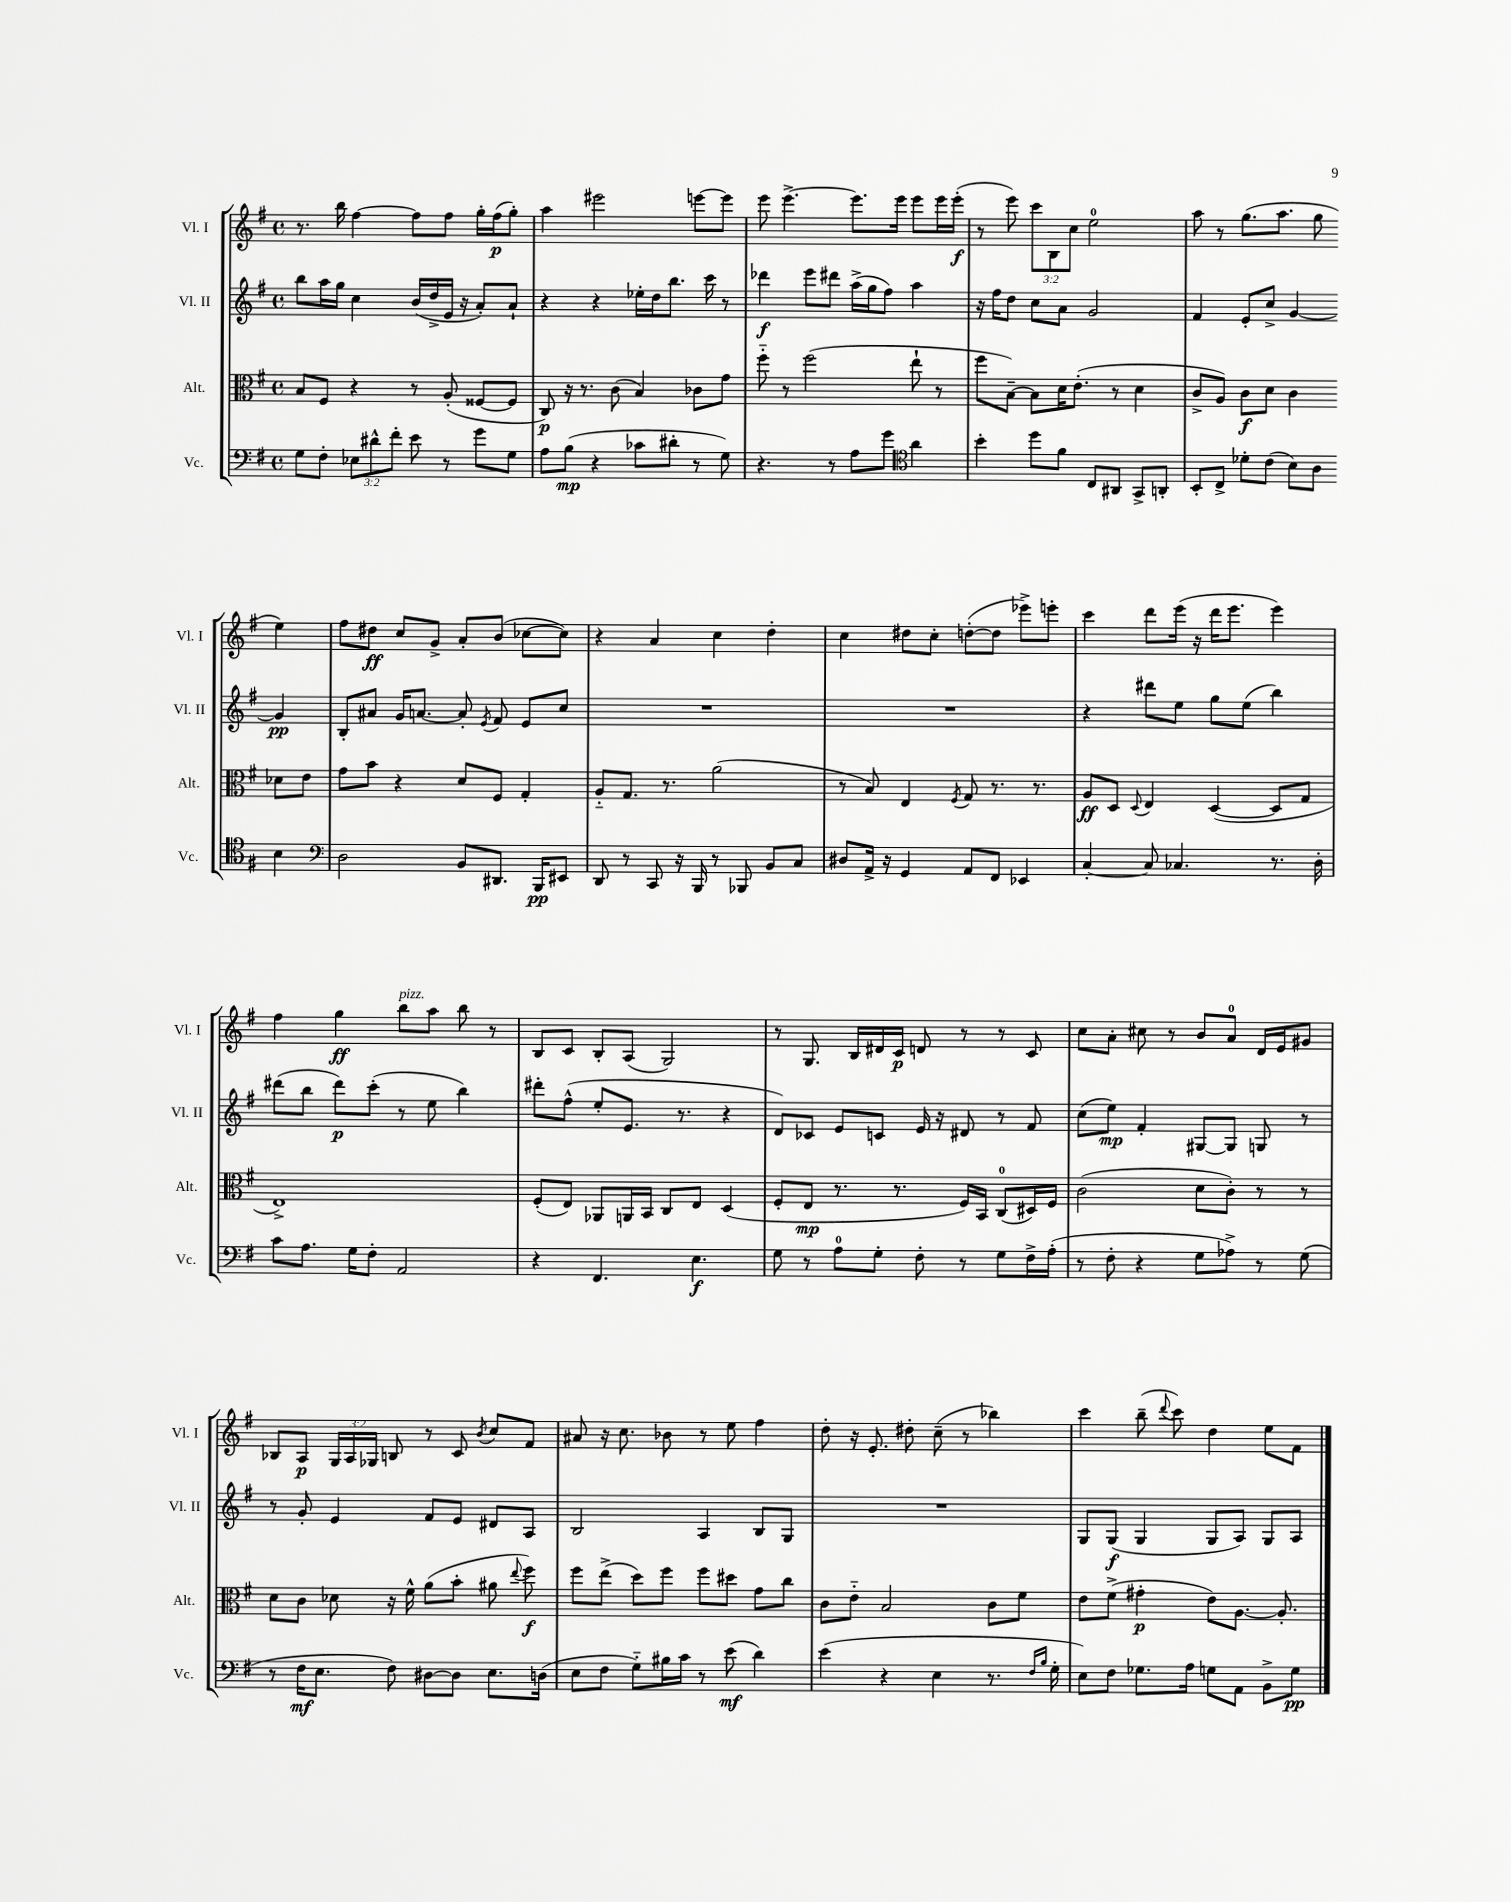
<<
\new StaffGroup <<
\new Staff = "s0" \with { instrumentName = "Vl. I" shortInstrumentName = "Vl. I" } {
    \clef treble \key g \major \defaultTimeSignature \time 4/4 \override Staff.TupletNumber.text = #tuplet-number::calc-fraction-text
    \autoBeamOff r8. b''16 fis''4~ fis''8[ fis''8] g''16[-. fis''16\p( g''8]-.) |
    a''4 eis'''2 e'''8[~ e'''8] |
    e'''8 e'''4.~-> e'''8.[ e'''16] e'''8[ e'''16 e'''16]-.\f( |
    r8 e'''8) \tuplet 3/2 { c'''8[ b8 c''8] } e''2-0 |
    a''8 r8 g''8.[( a''8.] g''8 e''4) |
    fis''8[ dis''8]\ff c''8[ g'8]-> a'8[-. b'8]( ces''8[~ ces''8]) |
    r4 a'4 c''4 d''4-. |
    c''4 dis''8[ c''8]-. d''8[~-.( d''8] ees'''8[->) e'''8]-. |
    c'''4 d'''8[ e'''16]( r16 d'''16[ e'''8.] e'''4) |
    fis''4 g''4\ff b''8[^\markup { \italic "pizz." } a''8] b''8 r8 |
    b8[ c'8] b8[-. a8]( g2) |
    r8 g8. b16[ dis'16 c'16]\p d'8 r8 r8 c'8 |
    c''8[ a'8]-. cis''8 r8 b'8[ a'8]-0 d'16[ e'16 gis'8] |
    bes8[ a8]\p \tuplet 3/2 { g16[ a16 ges16] } b8 r8 c'8 \acciaccatura { b'8 } c''8[ fis'8] |
    ais'8 r16 c''8. bes'8 r8 e''8 fis''4 |
    d''8-. r16 e'8.-. dis''8-. c''8--( r8 bes''4) |
    c'''4 b''8--( \appoggiatura { d'''8 } c'''8) d''4 e''8[ fis'8] \bar "|." |
}
\new Staff = "s1" \with { instrumentName = "Vl. II" shortInstrumentName = "Vl. II" } {
    \clef treble \key g \major \defaultTimeSignature \time 4/4
    \autoBeamOff b''8[ a''16 g''16] c''4 b'16[( d''16-> e'16] r16 a'8[-.) a'8]-! |
    r4 r4 ees''16[-. d''16 b''8.] c'''16 r8 |
    des'''4\f e'''8[ dis'''8] a''16[->( g''16 fis''8]) a''4 |
    r16 fis''16[ d''8] c''8[ a'8] g'2 |
    fis'4 e'8[-. c''8]-> g'4~ g'4\pp |
    b8[-. ais'8] g'16[ a'8.]~ a'8-. \acciaccatura { e'8 } fis'8 e'8[ c''8] |
    R1 |
    R1 |
    r4 dis'''8[ e''8] g''8[ e''8]( b''4) |
    dis'''8[( b''8] dis'''8[\p) c'''8]-.( r8 e''8 b''4) |
    dis'''8[-. fis''8]-^( e''8[-. e'8.] r8. r4 |
    d'8[) ces'8] e'8[ c'8] e'16 r16 dis'8 r8 fis'8 |
    c''8[( e''8]\mp) fis'4-. gis8[~ gis8] g8 r8 |
    r8 g'8-. e'4 fis'8[ e'8] dis'8[ a8] |
    b2 a4 b8[ g8] |
    R1 |
    g8[ g8]\f( g4 g8[ a8]) g8[ a8] \bar "|." |
}
\new Staff = "s2" \with { instrumentName = "Alt." shortInstrumentName = "Alt." } {
    \clef alto \key g \major \defaultTimeSignature \time 4/4
    \autoBeamOff b8[ fis8] r4 r8 a8-.( fisis8[~ fisis8] |
    c8\p) r16 r8. c'8( b4) ces'8[ g'8] |
    fis''8-_ r8 fis''2( e''8-! r8 |
    fis''8[ b8]~--) b8[ d'16 e'8.]-.( r8 d'4 |
    c'8[-> a8]) c'8[\f d'8] c'4 des'8[ e'8] |
    g'8[ b'8] r4 d'8[ fis8] g4-. |
    a8[-_ g8.] r8. a'2( |
    r8 b8) e4 \acciaccatura { fis8 } g8 r8. r8. |
    a8[\ff d8] \appoggiatura { d8 } e4 d4~( d8[ g8] |
    e1->) |
    fis8[-.( e8]) aes,8[ a,16 b,16] c8[ e8] d4( |
    fis8[-. e8]\mp r8. r8. fis16[) b,16] c8[-0( dis16) fis16] |
    c'2( d'8[ c'8]-.) r8 r8 |
    d'8[ c'8] des'8 r16 fis'16-^ a'8[( b'8]-. ais'8 \appoggiatura { e''8 } fis''8\f) |
    fis''8[ e''8]->( d''8[) fis''8] fis''8[ dis''8] g'8[ c''8] |
    c'8[ e'8]-_ b2 c'8[ fis'8] |
    e'8[ fis'8]->( gis'4-.\p e'8[) a8.]~ a8.-. \bar "|." |
}
\new Staff = "s3" \with { instrumentName = "Vc." shortInstrumentName = "Vc." } {
    \clef bass \key g \major \defaultTimeSignature \time 4/4 \override Staff.TupletNumber.text = #tuplet-number::calc-fraction-text
    \autoBeamOff g8[ fis8]-. \tuplet 3/2 { ees8[ dis'8-^ fis'8]-. } e'8 r8 g'8[ g8] |
    a8[ b8]\mp( r4 ces'8[ dis'8]-. r8 g8) |
    r4. r8 a8[ g'8] \clef tenor a'4 |
    b'4-. d''8[ fis'8] c8[ ais,8] g,8[-> a,8]-. |
    b,8[-. c8]-> des'8[-. c'8]( b8[) a8] b4 |
    \clef bass d2 b,8[ dis,8.] b,,16[\pp eis,8] |
    d,8 r8 c,8 r16 b,,16 r8 bes,,8 b,8[ c8] |
    dis8[ a,16]-> r16 g,4 a,8[ fis,8] ees,4 |
    c4~-. c8 ces4. r8. d16-. |
    c'8[ a8.] g16[ fis8]-. a,2 |
    r4 fis,4. e4.\f |
    g8 r8 a8[-0 g8]-. fis8-. r8 g8[ fis16-> a16]-.( |
    r8 fis8-. r4 g8[ aes8]->) r8 g8( |
    r8 fis16[\mf e8.] fis8) dis8[~ dis8] e8.[ d16]( |
    e8[ fis8] g8[-_) bis16 c'16] r8 e'8\mf( d'4) |
    e'4( r4 e4 r8. \grace { fis16[ b16] } g16-. |
    e8[) fis8] ges8.[ a16] g8[ a,8] b,8[-> g8]\pp \bar "|." |
}
>>
>>
\layout { \context { \Score \remove "Bar_number_engraver" } }
